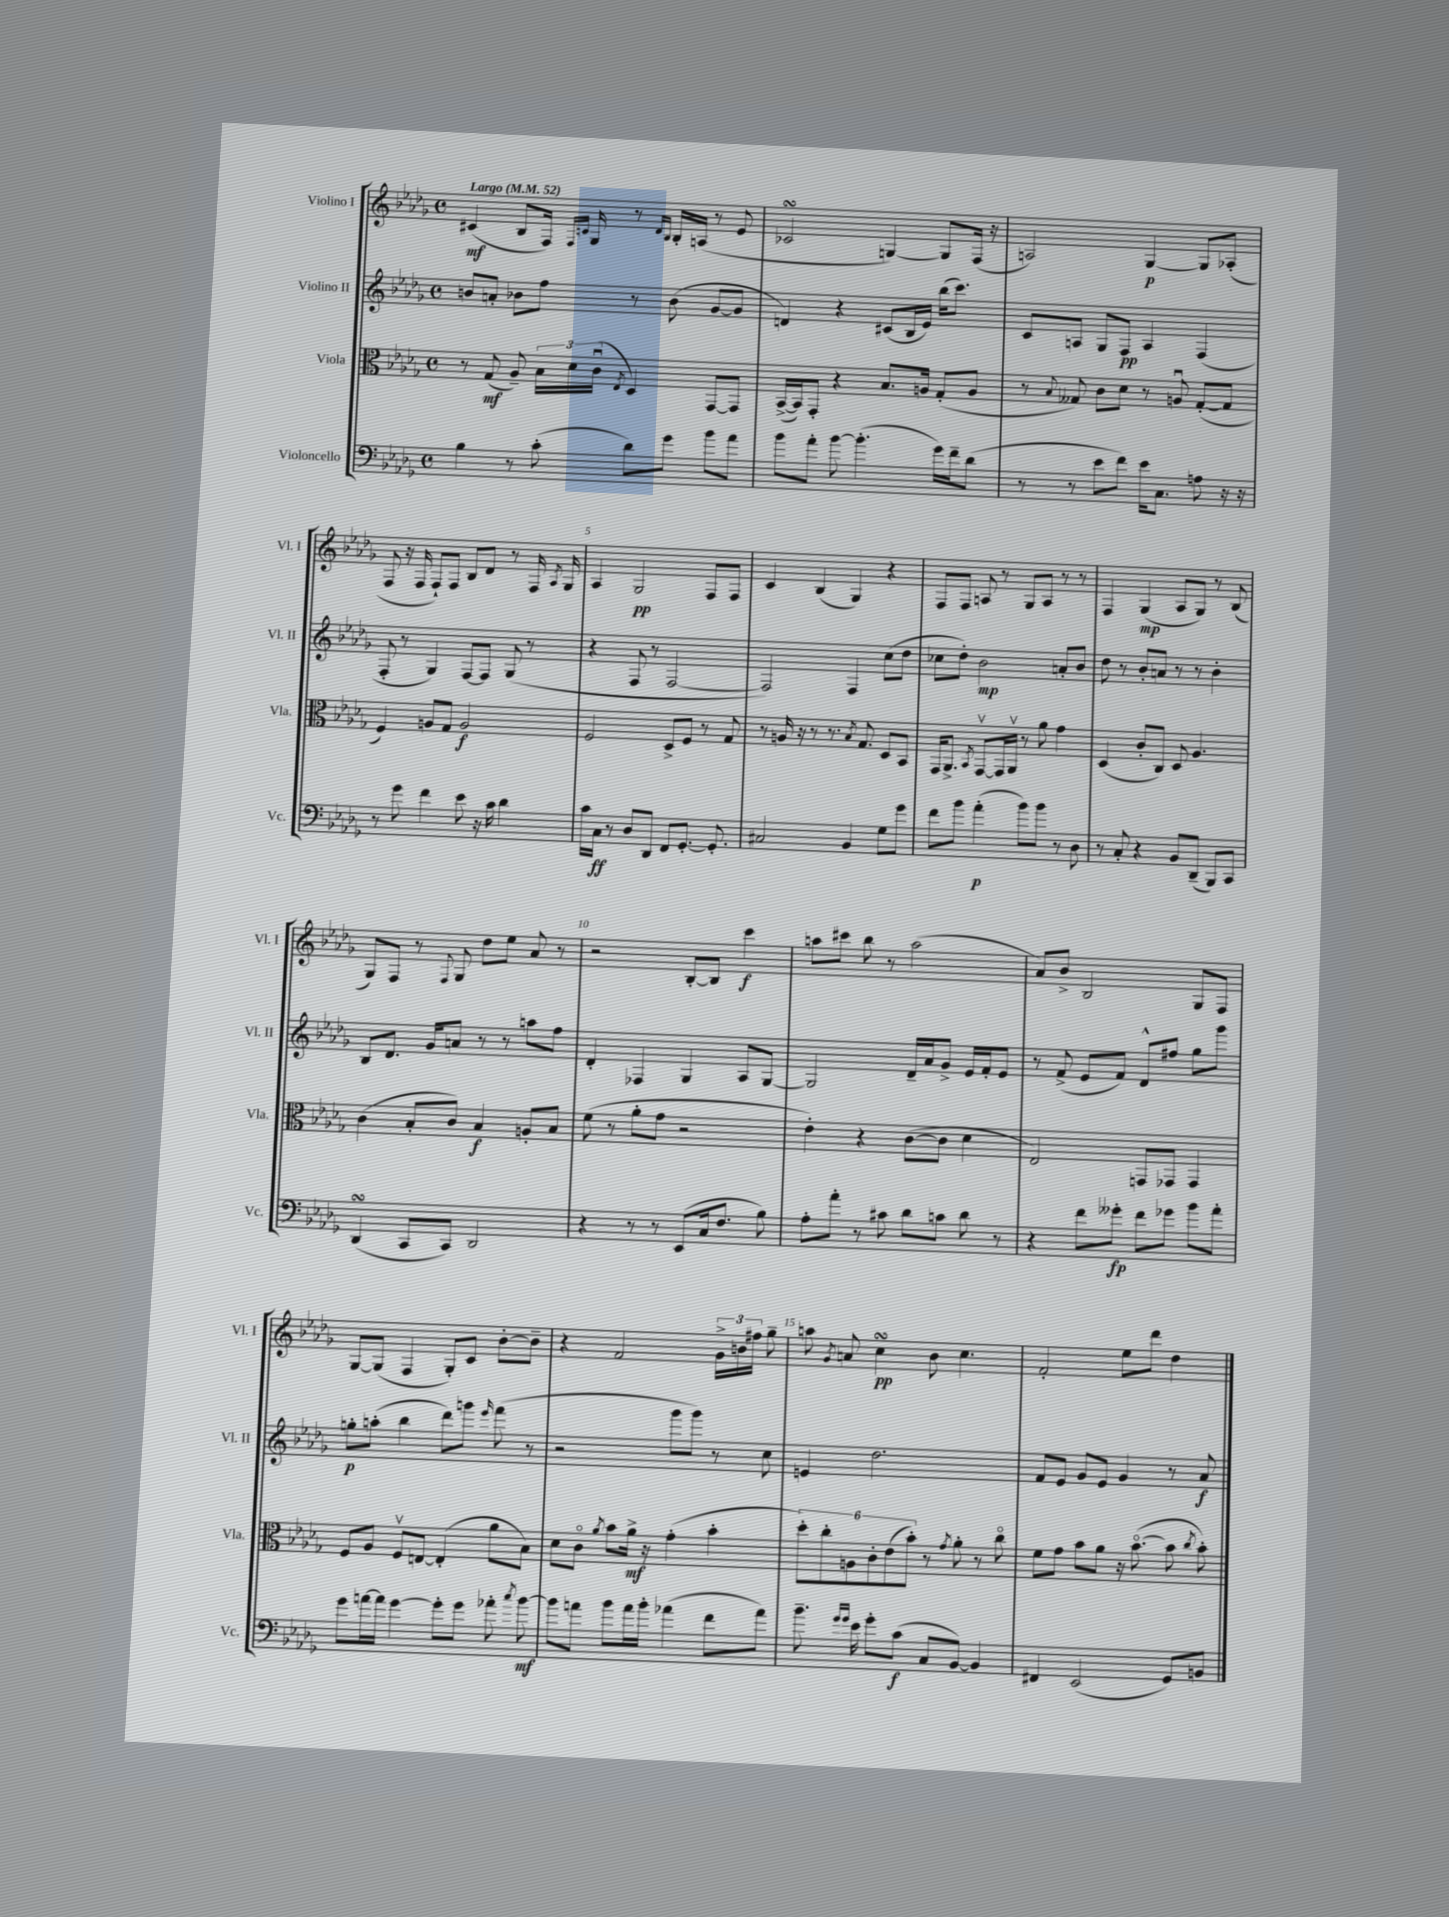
<<
\new StaffGroup <<
\new Staff = "s0" \with { instrumentName = "Violino I" shortInstrumentName = "Vl. I" } {
    \clef treble \key des \major \defaultTimeSignature \time 4/4 \tempo "Largo" 4 = 52
    \autoBeamOff cis'4\mf( bes8[ f16]) \grace { f16[ c'16] } ges16 r8 \grace { des'16[ bes16] } bes16[-. a16]( r8 ees'8 |
    ces'2\turn g4~) g8[ f16]( r16 |
    a2) ges4~\p ges8[ aes8]-.( |
    f8 r16 f16 f8[-!) f8] bes8[ des'8] r8 f16 \acciaccatura { aes8 } ges16 |
    aes4 ges2\pp f8[ f8] |
    c'4 bes4( ges4) r4 |
    f8[ f8] a8 r8 ges8[ a8] r8 r8 |
    f4 ges4\mp( aes8[ ges8]) r8 bes8( |
    ges8[) f8] r8 \appoggiatura { f8 } ges8 des''8[ ees''8] aes'8 r8 |
    r2 bes8[~-. bes8] c'''4\f |
    a''8[ cis'''8] bes''8 r8 a''2( |
    aes'8[) bes'8]-> bes2 ges8[ f8] |
    ges8[~ ges8]( f4 ges8[-.) c'8] bes'8[~-. bes'8]-- |
    r4 f'2 \tuplet 3/2 { ges'16[-> b'16 fis''16] } ges''8-- |
    a''8 \acciaccatura { ges'8 } a'8 c''4\turn\pp bes'8 c''4. |
    f'2-. ees''8[ des'''8] des''4 \bar "|." |
}
\new Staff = "s1" \with { instrumentName = "Violino II" shortInstrumentName = "Vl. II" } {
    \clef treble \key des \major \defaultTimeSignature \time 4/4
    \autoBeamOff b'8[ a'8]-. bes'8[ f''8] r8 bes'8( ges'8[~ ges'8] |
    d'4) r4 cis'8[( bes16 ees'16]) bes''16[( c'''8.]) |
    c'8[ a8] ges8[ f8]\pp a4 f4( |
    f8-. r8 ges4) f8[~ f8] ges8( r8 |
    r4 f8 r8 f2~ |
    f2) f4 c''8[( des''8] |
    ces''8[ des''8]-.) bes'2\mp a'8[-. bes'8] |
    des''8 r8 bes'8[-. a'8] r8 r8 bes'4-. |
    bes8[ des'8.] ges'16[ a'8] r8 r8 a''8[ f''8] |
    des'4-. fes4 ges4 aes8[ ges8]~ |
    ges2 des'16[-- aes'16 ges'8]-> ees'16[ f'16-. ees'8] |
    r8 f'8->( ees'8[ f'8]) des'8[-^ fis''8] ges''8[ ges'''8] |
    g''8[-.\p a''8]-.( bes''4 des'''8[) g'''8] \grace { ees'''16 } f'''8( r8 |
    r2 ges'''8[ ges'''8]) r8 c''8 |
    e'4 des''2. |
    f'8[ ees'8] ges'8[ ees'8] ges'4 r8 aes'8\f \bar "|." |
}
\new Staff = "s2" \with { instrumentName = "Viola" shortInstrumentName = "Vla." } {
    \clef alto \key des \major \defaultTimeSignature \time 4/4
    \autoBeamOff r8 ges8\mf( aes8--) \tuplet 3/2 { bes16[ des'16 c'16]\downbow( } \acciaccatura { ees8 } des4) ges,8[~ ges,8] |
    bes,16[~->( bes,16) ges,8]-. r4 bes8.[ a16] ges8[-.( a8] |
    r8 \appoggiatura { bes8 } geses8) c'8[ des'8] r8 a8\downbow geses8[~-.( geses8] |
    f4) a8[ ges8] a2\f |
    f2 des8[-> f8] r8 ges8 |
    r8 a16 r16 r8 r8. \acciaccatura { bes8 } ges8. des8[ bes,8] |
    ges,16[ aes,8.]-> \acciaccatura { bes,8 } ges,8[~\upbow ges,16 aes,16]\upbow r8 aes'8 ges'4 |
    des4( c'8[-. c8]) des8 aes4. |
    c'4( bes8[-. c'8]) bes4\f a8[-. bes8] |
    f'8( r8 aes'8[-. ges'8] r2 |
    ees'4-.) r4 c'8[~( c'8] des'4 |
    ees2) g,8[ ges,8] ges,4 |
    f8[ aes8] f8[\upbow e8]~ e4-.( aes'8[ bes8]) |
    des'8[ c'8]\flageolet \acciaccatura { aes'8 } bes'8[ aes'16]->\mf r16 ges'4-.( bes'4-. |
    \tuplet 6/4 { des''8[-.) c''8-. a8 c'8-. ees'8( bes'8]-.) } r8 \acciaccatura { ges'8 } aes'8-. r8 c''8\flageolet |
    f'8[ ges'8] bes'8[ aes'8] r16 bes'8.~\flageolet( bes'8 \acciaccatura { c''8 } bes'8-.) \bar "|." |
}
\new Staff = "s3" \with { instrumentName = "Violoncello" shortInstrumentName = "Vc." } {
    \clef bass \key des \major \defaultTimeSignature \time 4/4
    \autoBeamOff bes4 r8 c'8-.( des'8[) ges'8] bes'8[ aes'8] |
    bes'8[ aes'8]-. bes'8~ bes'4.-.( ges'16[) f'16-- des'8]( |
    r8 r8 ees'8[ f'8]) ees'16[ c8.] a8 r16 r16 |
    r8 ges'8 f'4 ees'8 r16 c'16 des'4 |
    c'16[ c16]\ff r8 des8[ des,8] f,8[ ges,8.]~-. ges,8.-. |
    cis2 bes,4 ges8[ ges'8] |
    f'8[ bes'8] aes'4-.\p( bes'8[) bes'8] r8 des8 |
    r8 c8-. r4 bes,8[ des,8]--( bes,,8[) c,8] |
    des,4\turn( c,8[ c,8]) des,2 |
    r4 r8 r8 ees,8[( c16 f8.] bes8) |
    aes8[-. aes'8]-. r8 cis'8 des'8[ c'8] des'8 r8 |
    r4 f'8[ geses'8]-.\fp f'8[ ges'8] bes'8[ aes'8]-. |
    ges'8[ a'16~ a'16] ges'4~ ges'8[-. ges'8] aes'8-. \acciaccatura { c''8 } bes'8~\mf |
    bes'8[ a'8] bes'8[ a'16 bes'16]-. aes'4( f'8[ aes'8]) |
    bes'8.-- \grace { ges'16[ ges'16] } ees'16 ges'8[-. c'8]\f( c8[ bes,8]~) bes,4 |
    fis,4 ees,2( ges,8[) b,8] \bar "|." |
}
>>
>>
\layout { \context { \Score \override BarNumber.break-visibility = ##(#f #t #t) barNumberVisibility = #(every-nth-bar-number-visible 5) } }
